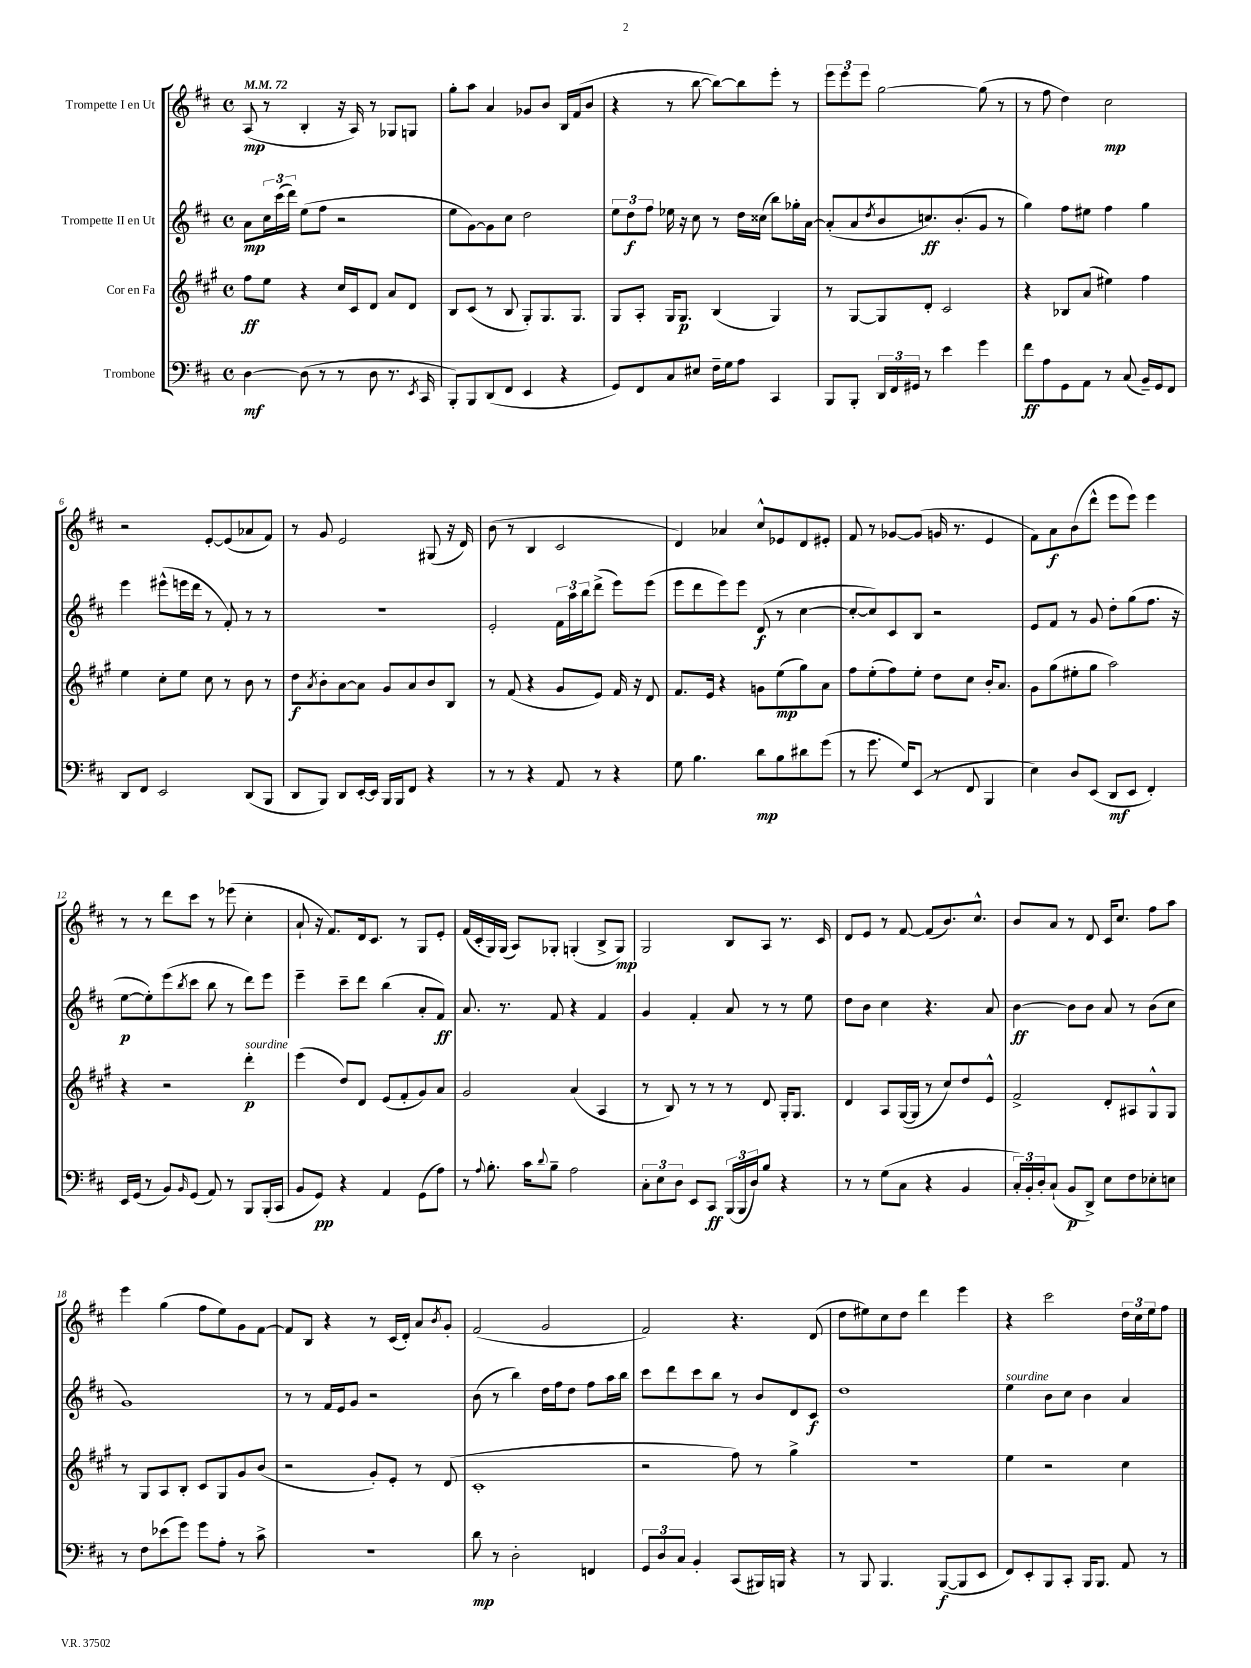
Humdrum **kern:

**kern	**dynam	**kern	**dynam	**kern	**dynam	**kern	**dynam
*part4	*part4	*part3	*part3	*part2	*part2	*part1	*part1
*staff4	*staff4	*staff3	*staff3	*staff2	*staff2	*staff1	*staff1
*I"Trombone	*	*I"Cor en Fa	*	*I"Trompette II en Ut	*	*I"Trompette I en Ut	*
*clefF4	*	*clefG2	*	*clefG2	*	*clefG2	*
*k[f#c#]	*	*k[f#c#g#]	*	*k[f#c#]	*	*k[f#c#]	*
*M4/4	*	*M4/4	*	*M4/4	*	*M4/4	*
*met(c)	*	*met(c)	*	*met(c)	*	*met(c)	*
*MM72	*	*MM72	*	*MM72	*	*MM72	*
=1	=1	=1	=1	=1	=1	=1	=1
[4D\	mf	8ff#\L	ff	8a\L	mp	(8A/	mp
.	.	8ee\J	.	24cc#\L	.	8r	.
.	.	.	.	(24ccc#\	.	.	.
.	.	.	.	24ddd\JJ)	.	.	.
(8D\]	.	4r	.	(8ee\L	.	4B'/	.
8r	.	.	.	8ff#\J	.	.	.
8r	.	16cc#/LL	.	2r	.	16r	.
.	.	16c#/J	.	.	.	16A/)	.
8D\	.	8d/J	.	.	.	8r	.
8.r	.	8a/L	.	.	.	8G-X/L	.
.	.	8d/J	.	.	.	8Gn/J	.
8qEE/	.	.	.	.	.	.	.
16CC#/	.	.	.	.	.	.	.
=2	=2	=2	=2	=2	=2	=2	=2
8BBB'/L)	.	8B/L	.	8ee\L	.	8gg'\L	.
8BBB/	.	(8c#/J	.	[8g\)	.	8aa\J	.
(8DD/	.	8r	.	8g\]	.	4a/	.
8FF#/J	.	8B/	.	8cc#\J	.	.	.
4EE/	.	8G#'/L)	.	2dd\	.	8g-X/L	.
.	.	8.G#/	.	.	.	8b/J	.
4r	.	.	.	.	.	16B/LL	.
.	.	8.G#/J	.	.	.	(16f#/J	.
.	.	.	.	.	.	8b/J	.
=3	=3	=3	=3	=3	=3	=3	=3
8GG/L)	.	8G#/L	.	12ee\L	.	4r	.
.	.	.	.	12dd\	f	.	.
8FF#/	.	8A'/J	.	.	.	.	.
.	.	.	.	12ff#\J	.	.	.
8C#/	.	16G#/KL	.	16ee-X\	.	8r	.
.	.	8.G#/J	p	16r	.	.	.
8E#X/J	.	.	.	8cc#\	.	[8bb\	.
16F#~\LL	.	(4B/	.	8r	.	8bb\L_)	.
16G\J	.	.	.	.	.	.	.
8A\J	.	.	.	16dd\LL	.	8bb\]	.
.	.	.	.	(16cc##X\JJ	.	.	.
4CC#/	.	4G#/)	.	8bb\L)	.	8eee'\J	.
.	.	.	.	16gg-X'\L	.	8r	.
.	.	.	.	[16a\JJ	.	.	.
=4	=4	=4	=4	=4	=4	=4	=4
8BBB/L	.	8r	.	(8a'/L]	.	12eee\L	.
.	.	.	.	.	.	12eee\	.
8BBB'/J	.	[8G#/L	.	8a/	.	.	.
.	.	.	.	.	.	12eee\J	.
.	.	.	.	8qdd/	.	.	.
24DD/LL	.	8G#/]	.	8b/	.	[2gg\	.
24FF#/	.	.	.	.	.	.	.
24GG#X/JJ	.	.	.	.	.	.	.
8r	.	8d'/J	.	8.ccn/)	ff	.	.
4e\	.	2c#/	.	.	.	.	.
.	.	.	.	(8.b'/	.	.	.
4g\	.	.	.	8g/J	.	(8gg\]	.
.	.	.	.	8r	.	8r	.
=5	=5	=5	=5	=5	=5	=5	=5
8f#\L	ff	4r	.	4gg\)	.	8r	.
8A\	.	.	.	.	.	8ff#\	.
8GG\	.	8B-X/L	.	8ff#\L	.	4dd\)	.
8AA\J	.	(8a/J	.	8ee#X\J	.	.	.
8r	.	4ee#X\)	.	4ff#\	.	2cc#\	mp
(8C#/	.	.	.	.	.	.	.
16BB~/LL)	.	4ff#\	.	4gg\	.	.	.
16GG/J	.	.	.	.	.	.	.
8FF#/J	.	.	.	.	.	.	.
!!LO:LB:g=z
=6	=6	=6	=6	=6	=6	=6	=6
8DD/L	.	4ee\	.	4eee\	.	2r	.
8FF#/J	.	.	.	.	.	.	.
2EE/	.	8cc#'\L	.	(8eee#X^^\L	.	.	.
.	.	8ee\J	.	16eeen\L	.	.	.
.	.	.	.	16ddd\JJ	.	.	.
.	.	8cc#\	.	8r	.	[8e'/L	.
.	.	8r	.	8f#'/)	.	(8e/]	.
(8DD/L	.	8b\	.	8r	.	8a-X/	.
8BBB/J	.	8r	.	8r	.	8f#/J)	.
=7	=7	=7	=7	=7	=7	=7	=7
8DD/L	.	8dd\L	f	1r	.	8r	.
.	.	8qa/	.	.	.	.	.
8BBB/J)	.	8b'\	.	.	.	8g/	.
8DD/L	.	[8a\	.	.	.	2e/	.
[16EE'/L	.	8a\J]	.	.	.	.	.
16EE/JJ]	.	.	.	.	.	.	.
16BBB/LL	.	8g#/L	.	.	.	.	.
16BBB/J	.	.	.	.	.	.	.
8FF#/J	.	8a/	.	.	.	.	.
4r	.	8b/	.	.	.	(8G#X/	.
.	.	8B/J	.	.	.	16r	.
.	.	.	.	.	.	16d/)	.
=8	=8	=8	=8	=8	=8	=8	=8
8r	.	8r	.	2e'/	.	(8b\	.
8r	.	(8f#/	.	.	.	8r	.
4r	.	4r	.	.	.	4B/	.
8AA/	.	8g#/L	.	24f#\LL	.	2c#/	.
.	.	.	.	24aa\	.	.	.
.	.	.	.	24bb\J	.	.	.
8r	.	8e/J)	.	(8ddd^\J	.	.	.
4r	.	16f#/	.	8eee\L)	.	.	.
.	.	16r	.	.	.	.	.
.	.	8d/	.	(8eee\J	.	.	.
=9	=9	=9	=9	=9	=9	=9	=9
8G\	.	8.f#/L	.	8eee\L	.	4d/)	.
4.B\	.	.	.	8ddd\	.	.	.
.	.	16e/Jk	.	.	.	.	.
.	.	4r	.	8eee\)	.	4a-X/	.
.	.	.	.	8eee\J	.	.	.
8d\L	mp	8gn\L	.	(8d/	f	8cc#^^/L	.
8B\	.	(8ee\	mp	8r	.	8e-X/	.
8d#X\	.	8gg#\)	.	[4cc#\	.	8d/	.
(8g\J	.	8a\J	.	.	.	8e#X'/J	.
=10	=10	=10	=10	=10	=10	=10	=10
8r	.	8ff#\L	.	8cc#'/L_	.	8f#/	.
8.g\	.	(8ee'\	.	8cc#/])	.	8r	.
.	.	8ff#\)	.	8c#/	.	[8g-X/L	.
16G/KL)	.	.	.	.	.	.	.
(8EE/J	.	8ee'\J	.	8B/J	.	(8g-/J]	.
8r	.	8dd\L	.	2r	.	16gn/	.
.	.	.	.	.	.	8.r	.
8FF#/	.	8cc#\J	.	.	.	.	.
4BBB/	.	16b'/KL	.	.	.	4e/	.
.	.	8.a/J	.	.	.	.	.
=11	=11	=11	=11	=11	=11	=11	=11
4E\)	.	8g#\L	.	8e/L	.	8f#\L)	.
.	.	(8gg#\	.	8f#/J	.	8a\	f
8D/L	.	8ee#X'\	.	8r	.	(8b\	.
(8EE/J	.	8gg#\J	.	8g/	.	8ddd^^\J	.
8DD/L	mf	2aa\)	.	8dd'\L	.	8eee\L	.
8EE/J	.	.	.	(8gg\	.	8eee\J)	.
4FF#'/)	.	.	.	8.ff#\J	.	4eee\	.
.	.	.	.	16r	.	.	.
!!LO:LB:g=z
=12	=12	=12	=12	=12	=12	=12	=12
16EE/LL	.	4r	.	[8ee\L	p	8r	.
(16GG/JJ	.	.	.	.	.	.	.
8r	.	.	.	8ee'\])	.	8r	.
8BB/L)	.	2r	.	(8eee\	.	8ddd\L	.
16qqBB/	.	.	.	8qbb/	.	.	.
(8GG/J	.	.	.	8ccc#\J	.	8ccc#\J	.
8AA/)	.	.	.	8bb\	.	8r	.
8r	.	.	.	8r	.	(8eee-X\	.
!	!	!LO:TX:a:i:t=sourdine	!	!	!	!	!
8BBB/L	.	4ddd'\	p	8ddd\L)	.	4cc#'\	.
(16BBB'/L	.	.	.	8eee\J	.	.	.
16CC#/JJ	.	.	.	.	.	.	.
=13	=13	=13	=13	=13	=13	=13	=13
8BB/L	.	(4eee\	.	4eee~\	.	8a`/	.
8GG/J)	pp	.	.	.	.	16r	.
.	.	.	.	.	.	8.f#/L)	.
4r	.	8dd/L)	.	8ccc#~\L	.	.	.
.	.	8d/J	.	8ddd\J	.	16d/k	.
.	.	.	.	.	.	8.c#/J	.
4AA/	.	(8e/L	.	(4bb\	.	.	.
.	.	8f#'/	.	.	.	8r	.
(8GG\L	.	8g#/)	.	8a'/L	.	8G/L	.
8A\J)	.	8a/J	.	8f#/J)	ff	8e'/J	.
=14	=14	=14	=14	=14	=14	=14	=14
8r	.	2g#/	.	8.a/	.	(16f#/LL	.
.	.	.	.	.	.	16c#'/	.
8qqA/	.	.	.	.	.	.	.
8.B'\	.	.	.	.	.	16G/)	.
.	.	.	.	8.r	.	(16G/JJ	.
.	.	.	.	.	.	8A/L)	.
16c#\KL	.	.	.	.	.	.	.
8qqd/	.	.	.	.	.	.	.
8B~\J	.	.	.	8f#/	.	8G-X'/J	.
2A\	.	(4a/	.	4r	.	(4Gn'/	.
.	.	4A/	.	4f#/	.	8B^/L	.
.	.	.	.	.	.	8G/J)	mp
=15	=15	=15	=15	=15	=15	=15	=15
12C#'\L	.	8r	.	4g/	.	2G/	.
12E\	.	.	.	.	.	.	.
.	.	8B/)	.	.	.	.	.
12D\J	.	.	.	.	.	.	.
8EE/L	.	8r	.	4f#'/	.	.	.
8CC#/J	ff	8r	.	.	.	.	.
(24BBB/LL	.	8r	.	8a/	.	8B/L	.
24BBB/	.	.	.	.	.	.	.
24D/J)	.	.	.	.	.	.	.
8B/J	.	8d/	.	8r	.	8A/J	.
4r	.	16G#'/KL	.	8r	.	8.r	.
.	.	8.G#/J	.	.	.	.	.
.	.	.	.	8ee\	.	.	.
.	.	.	.	.	.	16c#/	.
=16	=16	=16	=16	=16	=16	=16	=16
8r	.	4d/	.	8dd\L	.	8d/L	.
8r	.	.	.	8b\J	.	8e/J	.
(8G\L	.	8A/L	.	4cc#\	.	8r	.
8C#\J	.	([16G#/L	.	.	.	[8f#/	.
.	.	16G#/JJ]	.	.	.	.	.
4r	.	8r	.	4.r	.	(8f#/L]	.
.	.	8cc#/L)	.	.	.	8.b/)	.
4BB/	.	8dd/	.	.	.	.	.
.	.	.	.	.	.	8.cc#^^/J	.
.	.	8e^^/J	.	8a/	.	.	.
=17	=17	=17	=17	=17	=17	=17	=17
24C#'/LL)	.	2f#^/	.	[4b\	ff	8b/L	.
24BB'/	.	.	.	.	.	.	.
24D'/J	.	.	.	.	.	.	.
(8C#`/J	.	.	.	.	.	8a/J	.
8BB/L	p	.	.	8b\L]	.	8r	.
8DD^/J)	.	.	.	8b\J	.	8d/	.
8E\L	.	8d'/L	.	8a/	.	16c#/KL	.
.	.	.	.	.	.	8.cc#/J	.
8F#\	.	8A#X/	.	8r	.	.	.
8E-X'\	.	8G#^^/	.	(8b\L	.	8ff#\L	.
8En\J	.	8G#/J	.	8cc#\J	.	8aa\J	.
!!LO:LB:g=z
=18	=18	=18	=18	=18	=18	=18	=18
8r	.	8r	.	1g)	.	4eee\	.
8F#\L	.	8G#/L	.	.	.	.	.
(8e-X\	.	8A/	.	.	.	(4gg\	.
8g\J)	.	8B'/J	.	.	.	.	.
8g\L	.	8c#/L	.	.	.	8ff#\L	.
8A'\J	.	8G#/	.	.	.	8ee\)	.
8r	.	8g#/	.	.	.	8g\	.
8c#^\	.	(8b/J	.	.	.	[8f#\J	.
=19	=19	=19	=19	=19	=19	=19	=19
1r	.	2r	.	8r	.	8f#/L]	.
.	.	.	.	8r	.	8B/J	.
.	.	.	.	16f#/LL	.	4r	.
.	.	.	.	16e/J	.	.	.
.	.	.	.	8g/J	.	.	.
.	.	8g#'/L)	.	2r	.	8r	.
.	.	8e'/J	.	.	.	(16c#/LL	.
.	.	.	.	.	.	16d'/JJ)	.
.	.	8r	.	.	.	8a/L	.
.	.	.	.	.	.	8qb/	.
.	.	(8d/	.	.	.	8g'/J	.
=20	=20	=20	=20	=20	=20	=20	=20
8d\	mp	1c#'	.	(8b\	.	(2f#/	.
8r	.	.	.	8r	.	.	.
2D'\	.	.	.	4bb\)	.	.	.
.	.	.	.	16dd\LL	.	2g/	.
.	.	.	.	16ff#\J	.	.	.
.	.	.	.	8dd\J	.	.	.
4FFn/	.	.	.	8ff#\L	.	.	.
.	.	.	.	16aa\L	.	.	.
.	.	.	.	16bb\JJ	.	.	.
=21	=21	=21	=21	=21	=21	=21	=21
12GG/L	.	2r	.	8ccc#\L	.	2f#/)	.
12D/	.	.	.	.	.	.	.
.	.	.	.	8ddd\	.	.	.
12C#/J	.	.	.	.	.	.	.
4BB'/	.	.	.	8ccc#\	.	.	.
.	.	.	.	8bb\J	.	.	.
(8CC#/L	.	8ff#\)	.	8r	.	4.r	.
16BBB#X/L)	.	8r	.	8b/L	.	.	.
16BBBn/JJ	.	.	.	.	.	.	.
4r	.	4gg#^\	.	8d/	.	.	.
.	.	.	.	8c#/J	f	(8d/	.
=22	=22	=22	=22	=22	=22	=22	=22
8r	.	1r	.	1dd	.	8dd\L	.
8BBB/	.	.	.	.	.	8ee#X\)	.
4.BBB/	.	.	.	.	.	8cc#\	.
.	.	.	.	.	.	8dd\J	.
.	.	.	.	.	.	4ddd\	.
([8BBB/L	f	.	.	.	.	.	.
8BBB/]	.	.	.	.	.	4eee\	.
8EE/J	.	.	.	.	.	.	.
=23	=23	=23	=23	=23	=23	=23	=23
!	!	!	!	!LO:TX:a:i:t=sourdine	!	!	!
8FF#/L)	.	4ee\	.	4ee\	.	4r	.
8EE'/	.	.	.	.	.	.	.
8BBB/	.	2r	.	8b\L	.	2ccc#\	.
8CC#'/J	.	.	.	8cc#\J	.	.	.
16BBB/KL	.	.	.	4b\	.	.	.
8.BBB/J	.	.	.	.	.	.	.
8AA/	.	4cc#\	.	4a/	.	24dd\LL	.
.	.	.	.	.	.	24cc#\	.
.	.	.	.	.	.	24ee\J	.
8r	.	.	.	.	.	8ff#\J	.
==	==	==	==	==	==	==	==
*-	*-	*-	*-	*-	*-	*-	*-
